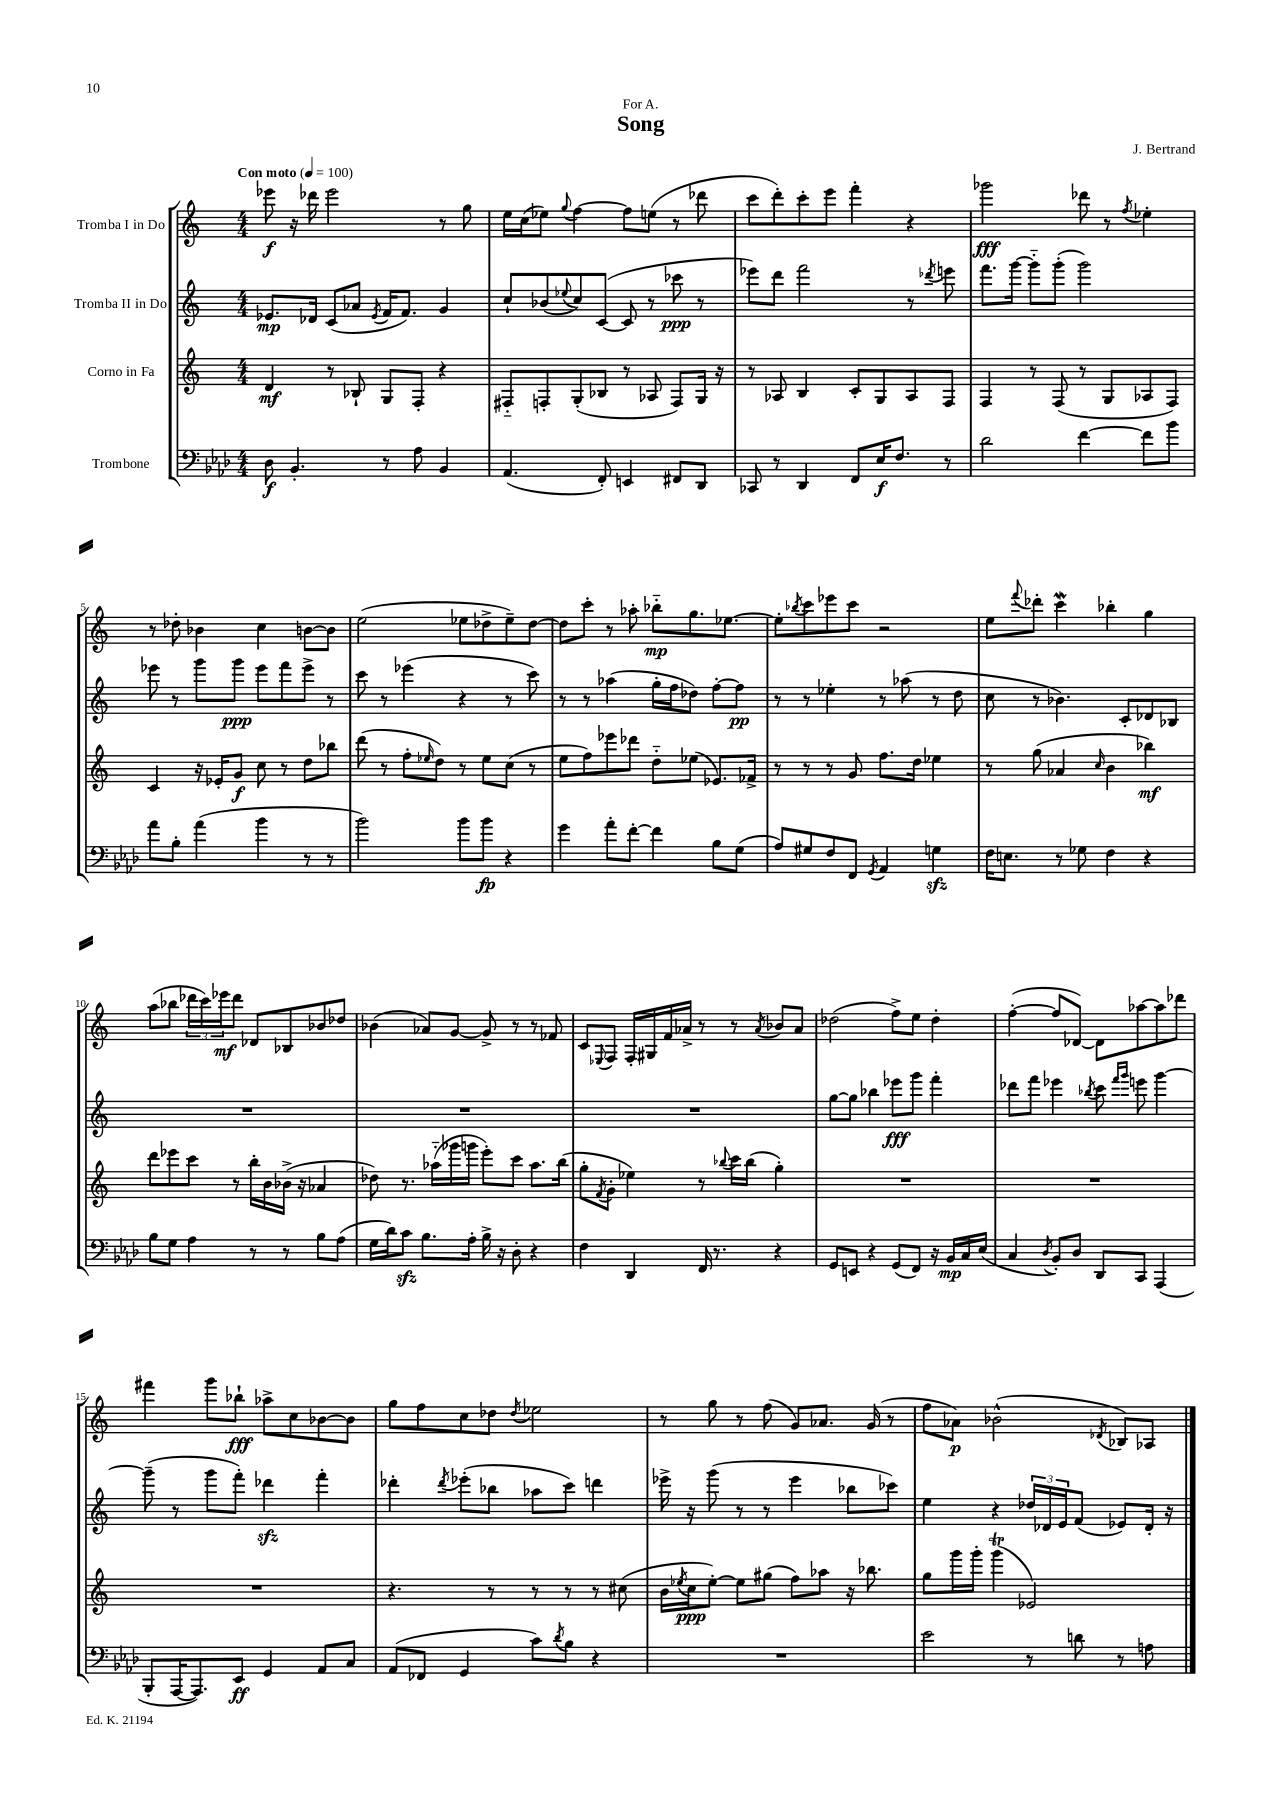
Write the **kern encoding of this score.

**kern	**kern	**kern	**kern
*staff4	*staff3	*staff2	*staff1
*clefF4	*clefG2	*clefG2	*clefG2
*k[b-e-a-d-]	*k[]	*k[]	*k[]
*M4/4	*M4/4	*M4/4	*M4/4
*MM100	*MM100	*MM100	*MM100
8D-	4d	8.e-	8eee-
4.BB-'	.	.	16r
.	.	16d-	16ddd-
.	8r	(8c	2eee-
.	8B-`	8a-	.
.	.	8qe-	.
8r	8G	16f	.
.	.	8.f)	.
8A-	8F'	.	.
4BB-	4r	4g	8r
.	.	.	8gg
=	=	=	=
(4.AA-	8F#'~	8cc`	16ee
.	.	.	(16cc
.	8F'	(8b-	8ee-)
.	.	8qqee-	8qqgg
.	(8G'	8cc)	[4ff
8FF')	8B-	([8c	.
4EE	8r	8c]	8ff]
.	8A-	8r	(8ee
8FF#	8F)	8ccc-	8r
8DD-	16G	8r	8ddd-
.	16r	.	.
=	=	=	=
8CC-	8r	8eee-)	8ccc
8r	8A-	8ddd	8ddd')
4DD-	4B	2fff	8ccc'
.	.	.	8eee
8FF	8c'	.	4fff'
16E-	8G	.	.
8.F	.	.	.
.	8A-	8r	4r
.	.	8qddd-	.
8r	8F	8eee	.
=	=	=	=
2d-	4F	8.fff	2ggg-
.	.	[16ggg	.
.	8r	8ggg'~]	.
.	(8F	(8ggg'	.
[4f	8r	2ggg)	8ddd-
.	8G	.	8r
.	.	.	8qff
8f]	8A-	.	4ee-'
8b-	8F)	.	.
=	=	=	=
8a-	4c	8eee-	8r
8B-'	.	8r	8dd-'
(4a-	16r	8ggg	4b-
.	16e-'	.	.
.	8g	8ggg	.
4b-	8cc	8eee-	4cc
.	8r	8fff	.
8r	8dd	8eee-^	[8b
8r	8bb-	8r	8b]
=	=	=	=
2b-)	(8ddd	8ccc	(2ee
.	8r	8r	.
.	8ff'	(4eee-	.
.	16qqee-	.	.
.	8dd)	.	.
8b-	8r	4r	8ee-
8b-	8ee-	.	8dd-^
4r	(8cc	8r	8ee-~)
.	8r	8ccc)	[8dd-
=	=	=	=
4g	8ee	8r	8dd-]
.	8ff)	8r	8ccc'
8a-'	8eee-	(4aa-	8r
[8f'	8ddd-	.	8aa-'
4f]	8dd'~	16gg'	8bb-'~
.	.	16ff	.
.	(8ee-	8dd-)	8.gg
8B-	8.e-)	[8ff'	.
.	.	.	[8.ee-
(8G	.	8ff]	.
.	16f-^	.	.
=	=	=	=
8A-)	8r	8r	8ee-']
.	.	.	8qbb-
8G#	8r	8r	8ccc
8F	8r	4ee-'	8eee-
8FF	8g	.	8ccc
8qGG	.	.	.
4AA-	8.ff	8r	2r
.	.	(8aa-	.
.	16dd	.	.
4G	4ee-	8r	.
.	.	8dd	.
=	=	=	=
16F	8r	8cc	8ee
8.E	.	.	.
.	.	.	8qqfff
.	(8gg	8r	8ddd-'
8r	4a-	4.b-)	4ccc
8G-	.	.	.
.	16qqcc	.	.
4F	4b	.	4bb-'
.	.	8c'	.
4r	4bb-)	8d-	4gg
.	.	8B-	.
=	=	=	=
8B-	8ddd	1r	(8aa
8G	8eee-	.	8bb-
4A-	8ccc	.	24ddd-
.	.	.	24ccc)
.	.	.	24eee-
.	8r	.	8ddd-
8r	16bb'	.	8d-
.	16b	.	.
8r	(16b-^	.	8B-
.	16r	.	.
8B-	4a-	.	8b-
(8A-	.	.	8dd-
=	=	=	=
16G	8dd-)	1r	(4b-
16d-)	.	.	.
8c	8.r	.	.
8.B-	.	.	8a-)
.	(16aa-'~	.	.
.	16ggg-	.	[8g
16A-'	16ggg	.	.
16B-^	8eee')	.	8g^]
16r	.	.	.
8D-'	8ccc	.	8r
4r	8.aa-	.	8r
.	.	.	8f-
.	(16bb	.	.
=	=	=	=
4F	8gg'	1r	8c
.	8qf	.	8qqE-
.	8g'	.	8F
4DD-	4ee-)	.	16F'
.	.	.	16G#
.	.	.	16f
.	.	.	16a-^
16FF	8r	.	8r
8.r	.	.	.
.	8qqbb-	.	.
.	16ccc	.	8r
.	(16bb-	.	.
.	.	.	8qa-
4r	4gg')	.	8b-
.	.	.	8a-
=	=	=	=
8GG	1r	[8gg	(2dd-
8EE	.	8gg]	.
4r	.	4bb-	.
(8GG	.	8eee-	8ff^)
8FF)	.	8ggg	8ee
16r	.	4fff'	4dd-'
16BB-	.	.	.
16C	.	.	.
(16E-	.	.	.
=	=	=	=
4C	1r	8ddd-	([4ff'
.	.	8fff	.
8qD-	.	.	.
8BB-')	.	4eee-	8ff]
8D-	.	.	[8d-)
.	.	8qbb-	.
8DD-	.	8ccc	8d-]
.	.	16qqfff	.
.	.	16qqggg	.
8CC	.	8eee	[8aa-
(4AAA-	.	[4ggg	8aa-]
.	.	.	8ddd-
=	=	=	=
8BBB-'	1r	(8ggg~]	4fff#
[16AAA-	.	8r	.
8.AAA-])	.	.	.
.	.	8ggg	8ggg
8EE-	.	8fff')	8bb-`
4GG	.	4ddd-	8aa-^
.	.	.	8cc
8AA-	.	4fff'	[8b-
8C	.	.	8b-]
=	=	=	=
(8AA-	4.r	4ddd-'	8gg
8FF-	.	.	8ff
.	.	8qddd-	.
4GG	.	(8eee-'	8cc
.	8r	8bb-	8dd-
.	.	.	8qdd-
8c)	8r	8aa-	2ee-
8qd-	.	.	.
8B-	8r	8ccc)	.
4r	8r	4ddd	.
.	(8cc#	.	.
=	=	=	=
1r	16b	16eee-^	8r
.	8qee-	.	.
.	16cc	16r	.
.	[8ee-')	(8ggg	8gg
.	8ee-]	8r	8r
.	(8gg#	8r	(8ff
.	8ff)	4eee-	8g)
.	8aa-	.	8.a-
.	16r	8bb-	.
.	8.bb-	.	(16g
.	.	8ccc-)	8r
=	=	=	=
2e-	8gg	4ee	8ff
.	16ggg	.	8a-)
.	16ggg'	.	.
.	(4ggg	4r	(2b-^^
8r	2e-)	24dd-	.
.	.	24d-	.
.	.	24e	.
8d	.	(8f	.
.	.	.	8qd-
8r	.	8e-)	8B-)
8A	.	16d-'	8A-
.	.	16r	.
==	==	==	==
*-	*-	*-	*-
